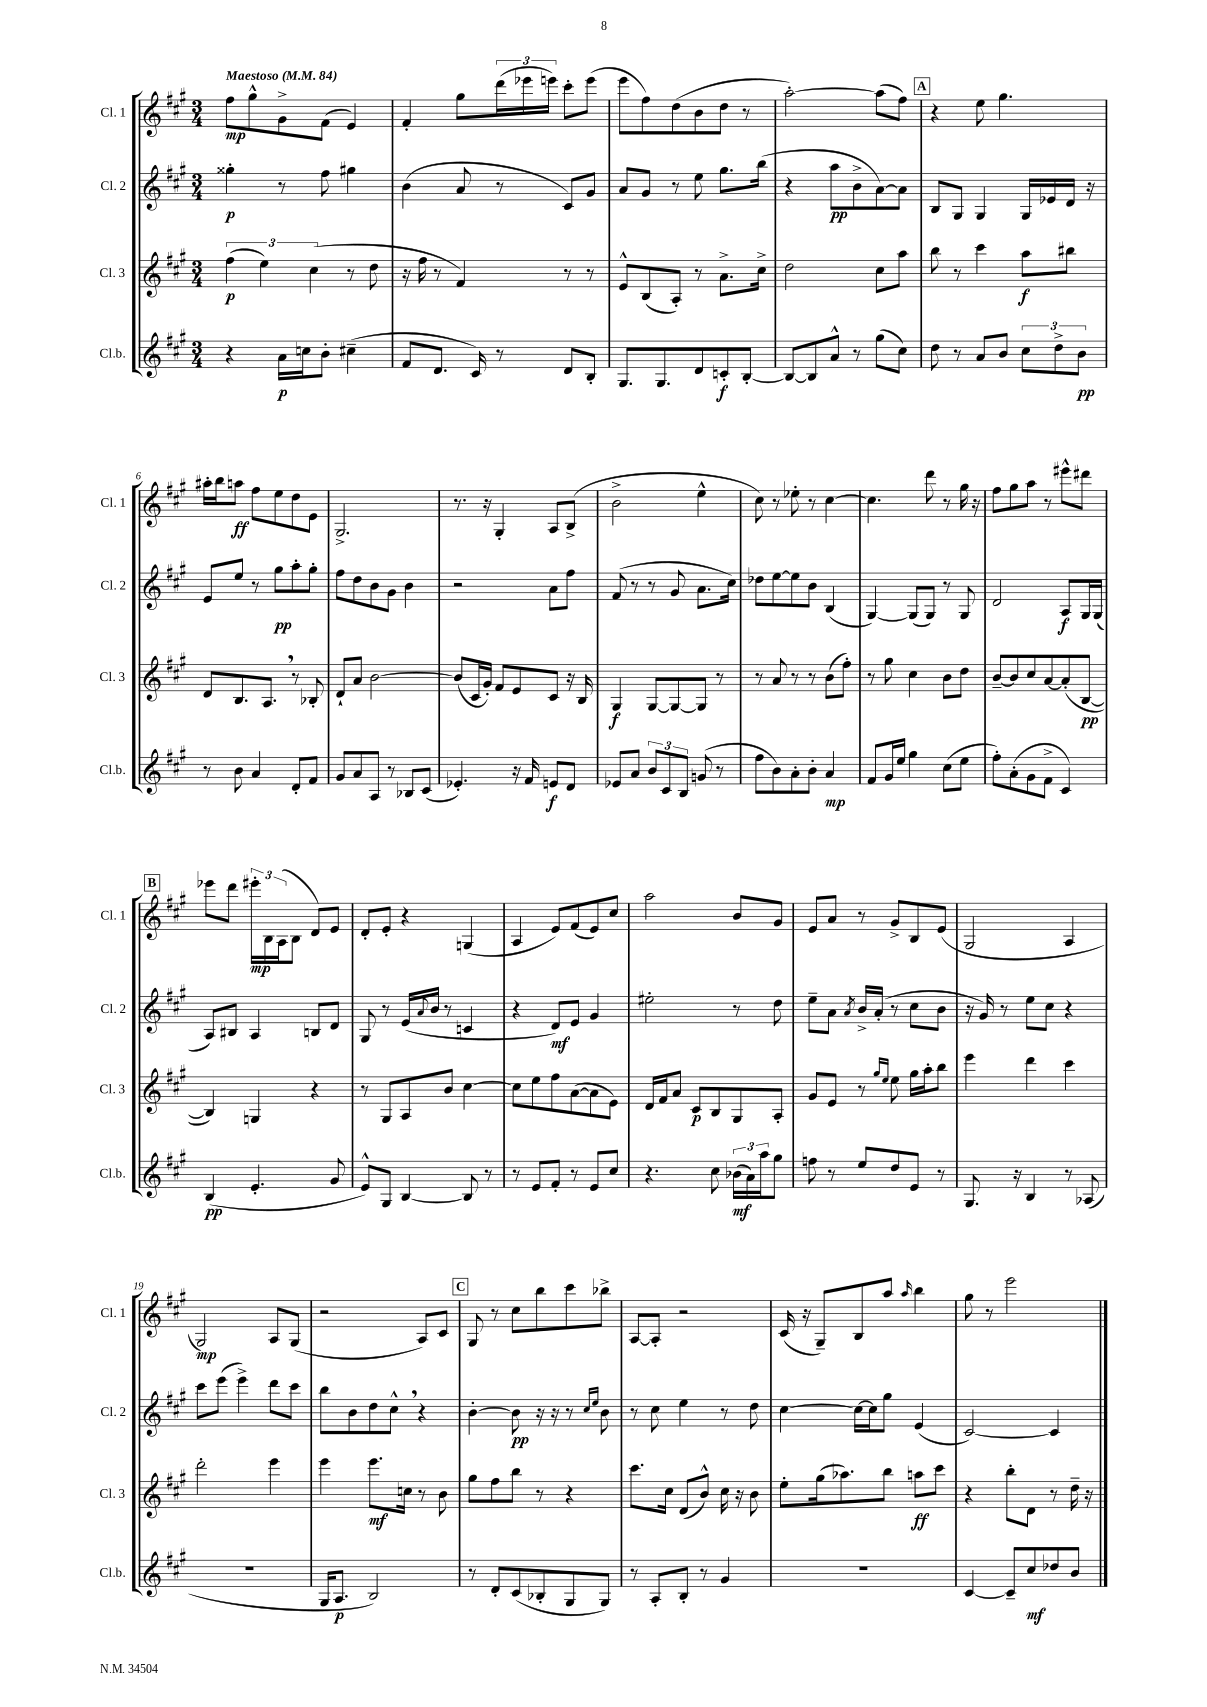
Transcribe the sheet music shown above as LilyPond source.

<<
\new StaffGroup <<
\new Staff = "s0" \with { instrumentName = "Cl. 1" shortInstrumentName = "Cl. 1" } {
    \clef treble \key a \major \numericTimeSignature \time 3/4 \tempo "Maestoso" 4 = 84
    fis''8\mp gis''8-^ gis'8-> fis'8( e'4) |
    fis'4-. gis''8 \tuplet 3/2 { d'''16( ees'''16 e'''16) } cis'''8-. e'''8( |
    e'''8 fis''8) d''8( b'8 d''8 r8 |
    a''2~-.) a''8( fis''8) |
    \mark \markup { \box "A" } r4 e''8 gis''4. |
    ais''16-. b''16 a''8\ff fis''8 e''8 d''8 e'8 |
    gis2.-> |
    r8. r16 gis4-. a8 b8->( |
    b'2-> e''4-^ |
    cis''8) r8 ees''8-. r8 cis''4~ |
    cis''4. d'''8 r8 gis''16 r16 |
    fis''8 gis''8 a''8 r8 eis'''8-^ dis'''8 |
    \mark \markup { \box "B" } ees'''8 d'''8 \tuplet 3/2 { eis'''16-.\mp b16 a16( } b8 d'8) e'8 |
    d'8-. e'8-. r4 g4( |
    a4 e'8) fis'8( e'8) cis''8 |
    a''2 b'8 gis'8 |
    e'8 a'8 r8 gis'8-> b8 e'8( |
    gis2 a4 |
    gis2\mp) a8 gis8( |
    r2 a8) cis'8 |
    \mark \markup { \box "C" } gis8 r8 cis''8 b''8 cis'''8 bes''8-> |
    a8~ a8-. r2 |
    cis'16( r16 gis8--) b8 a''8 \grace { a''16 } b''4 |
    gis''8 r8 e'''2 \bar "|." |
}
\new Staff = "s1" \with { instrumentName = "Cl. 2" shortInstrumentName = "Cl. 2" } {
    \clef treble \key a \major \numericTimeSignature \time 3/4
    gisis''4-.\p r8 fis''8 gis''4 |
    b'4( a'8 r8 cis'8) gis'8 |
    a'8 gis'8 r8 e''8 gis''8. b''16( |
    r4 a''8\pp b'8-> a'8~) a'8 |
    \mark \markup { \box "A" } b8 gis8 gis4 gis16 ees'16 d'16 r16 |
    e'8 e''8 r8 gis''8\pp a''8-. gis''8-. |
    fis''8 d''8 b'8 gis'8 b'4 |
    r2 a'8 fis''8 |
    fis'8( r8 r8 gis'8 a'8. cis''16) |
    des''8 e''8~ e''8 b'8 b4( |
    gis4~) gis8( gis8) r8 gis8 |
    d'2 a8\f gis16 gis16( |
    \mark \markup { \box "B" } a8) bis8 a4 b8 d'8 |
    gis8 r8 e'16( \appoggiatura { a'8 } b'16 r8 c'4 |
    r4 d'8\mf) e'8 gis'4 |
    eis''2-. r8 d''8 |
    e''8-- a'8 \acciaccatura { a'8 } b'16-> a'16-.( r8 cis''8 b'8 |
    r16 gis'16) r8 e''8 cis''8 r4 |
    cis'''8 e'''8( e'''4->) d'''8 cis'''8 |
    b''8 b'8 d''8 cis''8-^ \breathe r4 |
    \mark \markup { \box "C" } b'4~-. b'8\pp r16 r16 r8 \grace { cis''16 e''16 } b'8 |
    r8 cis''8 e''4 r8 d''8 |
    cis''4~ cis''16~ cis''16 gis''8 e'4( |
    cis'2~) cis'4 \bar "|." |
}
\new Staff = "s2" \with { instrumentName = "Cl. 3" shortInstrumentName = "Cl. 3" } {
    \clef treble \key a \major \numericTimeSignature \time 3/4
    \tuplet 3/2 { fis''4\p( e''4) cis''4( } r8 d''8 |
    r16 fis''16 r8 fis'4) r8 r8 |
    e'8-^ b8( a8-.) r8 a'8.-> cis''16-> |
    d''2 cis''8 a''8 |
    \mark \markup { \box "A" } b''8 r8 cis'''4 a''8\f bis''8 |
    d'8 b8. a8. \breathe r8 bes8-. |
    d'8-! a'8 b'2~ |
    b'8( cis'16 gis'16-.) fis'8 e'8 cis'8 r16 b16 |
    gis4\f gis8~ gis8~ gis8 r8 |
    r8 a'8 r8 r8 b'8( fis''8-.) |
    r8 gis''8 cis''4 b'8 d''8 |
    b'8~-- b'8 cis''8 a'8~ a'8-.( b8~\pp |
    \mark \markup { \box "B" } b4) g4 r4 |
    r8 gis8 a8 b'8 cis''4~ |
    cis''8 e''8 fis''8 a'8~( a'8 e'8) |
    d'16 fis'16 a'8 cis'8\p b8 gis8 a8-. |
    gis'8 e'8 r8 \grace { gis''16 e''16 } e''8 gis''16 a''16-. b''8 |
    e'''4 d'''4 cis'''4 |
    d'''2-. e'''4 |
    e'''4 e'''8.\mf c''16 r8 b'8 |
    \mark \markup { \box "C" } gis''8 fis''8 b''8 r8 r4 |
    cis'''8. cis''16 d'8( b'8-^) cis''16 r16 b'8 |
    e''8-. gis''16( aes''8.) b''8 a''8\ff cis'''8 |
    r4 b''8-. d'8 r8 d''16-- r16 \bar "|." |
}
\new Staff = "s3" \with { instrumentName = "Cl.b." shortInstrumentName = "Cl.b." } {
    \clef treble \key a \major \numericTimeSignature \time 3/4
    r4 a'16\p c''16 b'8-. cis''4--( |
    fis'8 d'8. cis'16) r8 d'8 b8-. |
    gis8. gis8. d'8 c'8-.\f b8~-. |
    b8~ b8 a'8-^ r8 gis''8( cis''8) |
    \mark \markup { \box "A" } d''8 r8 a'8 b'8 \tuplet 3/2 { cis''8 d''8-> b'8\pp } |
    r8 b'8 a'4 d'8-. fis'8 |
    gis'8 a'8 a8 r8 bes8 cis'8( |
    ees'4.-.) r16 fis'16 e'8\f d'8 |
    ees'8 a'8 \tuplet 3/2 { b'8 cis'8 b8 } g'8( r8 |
    fis''8 b'8) a'8-. b'8-. a'4\mp |
    fis'8 gis'16 e''16 gis''4 cis''8( e''8 |
    fis''8-.) a'8-.( gis'8 fis'8-> cis'4) |
    \mark \markup { \box "B" } b4\pp( e'4.-. gis'8 |
    e'8-^) gis8 b4~ b8 r8 |
    r8 e'8 fis'8-. r8 e'8 cis''8 |
    r4. cis''8 \tuplet 3/2 { bes'16\mf( a'16) a''16 } gis''8 |
    f''8 r8 e''8 d''8 e'8 r8 |
    gis8. r16 b4 r8 aes8( |
    R2. |
    gis16 a8.\p b2) |
    \mark \markup { \box "C" } r8 d'8-. cis'8( bes8-. gis8 gis8) |
    r8 a8-. b8-. r8 gis'4 |
    R2. |
    cis'4~ cis'8-- cis''8\mf des''8 b'8 \bar "|." |
}
>>
>>
